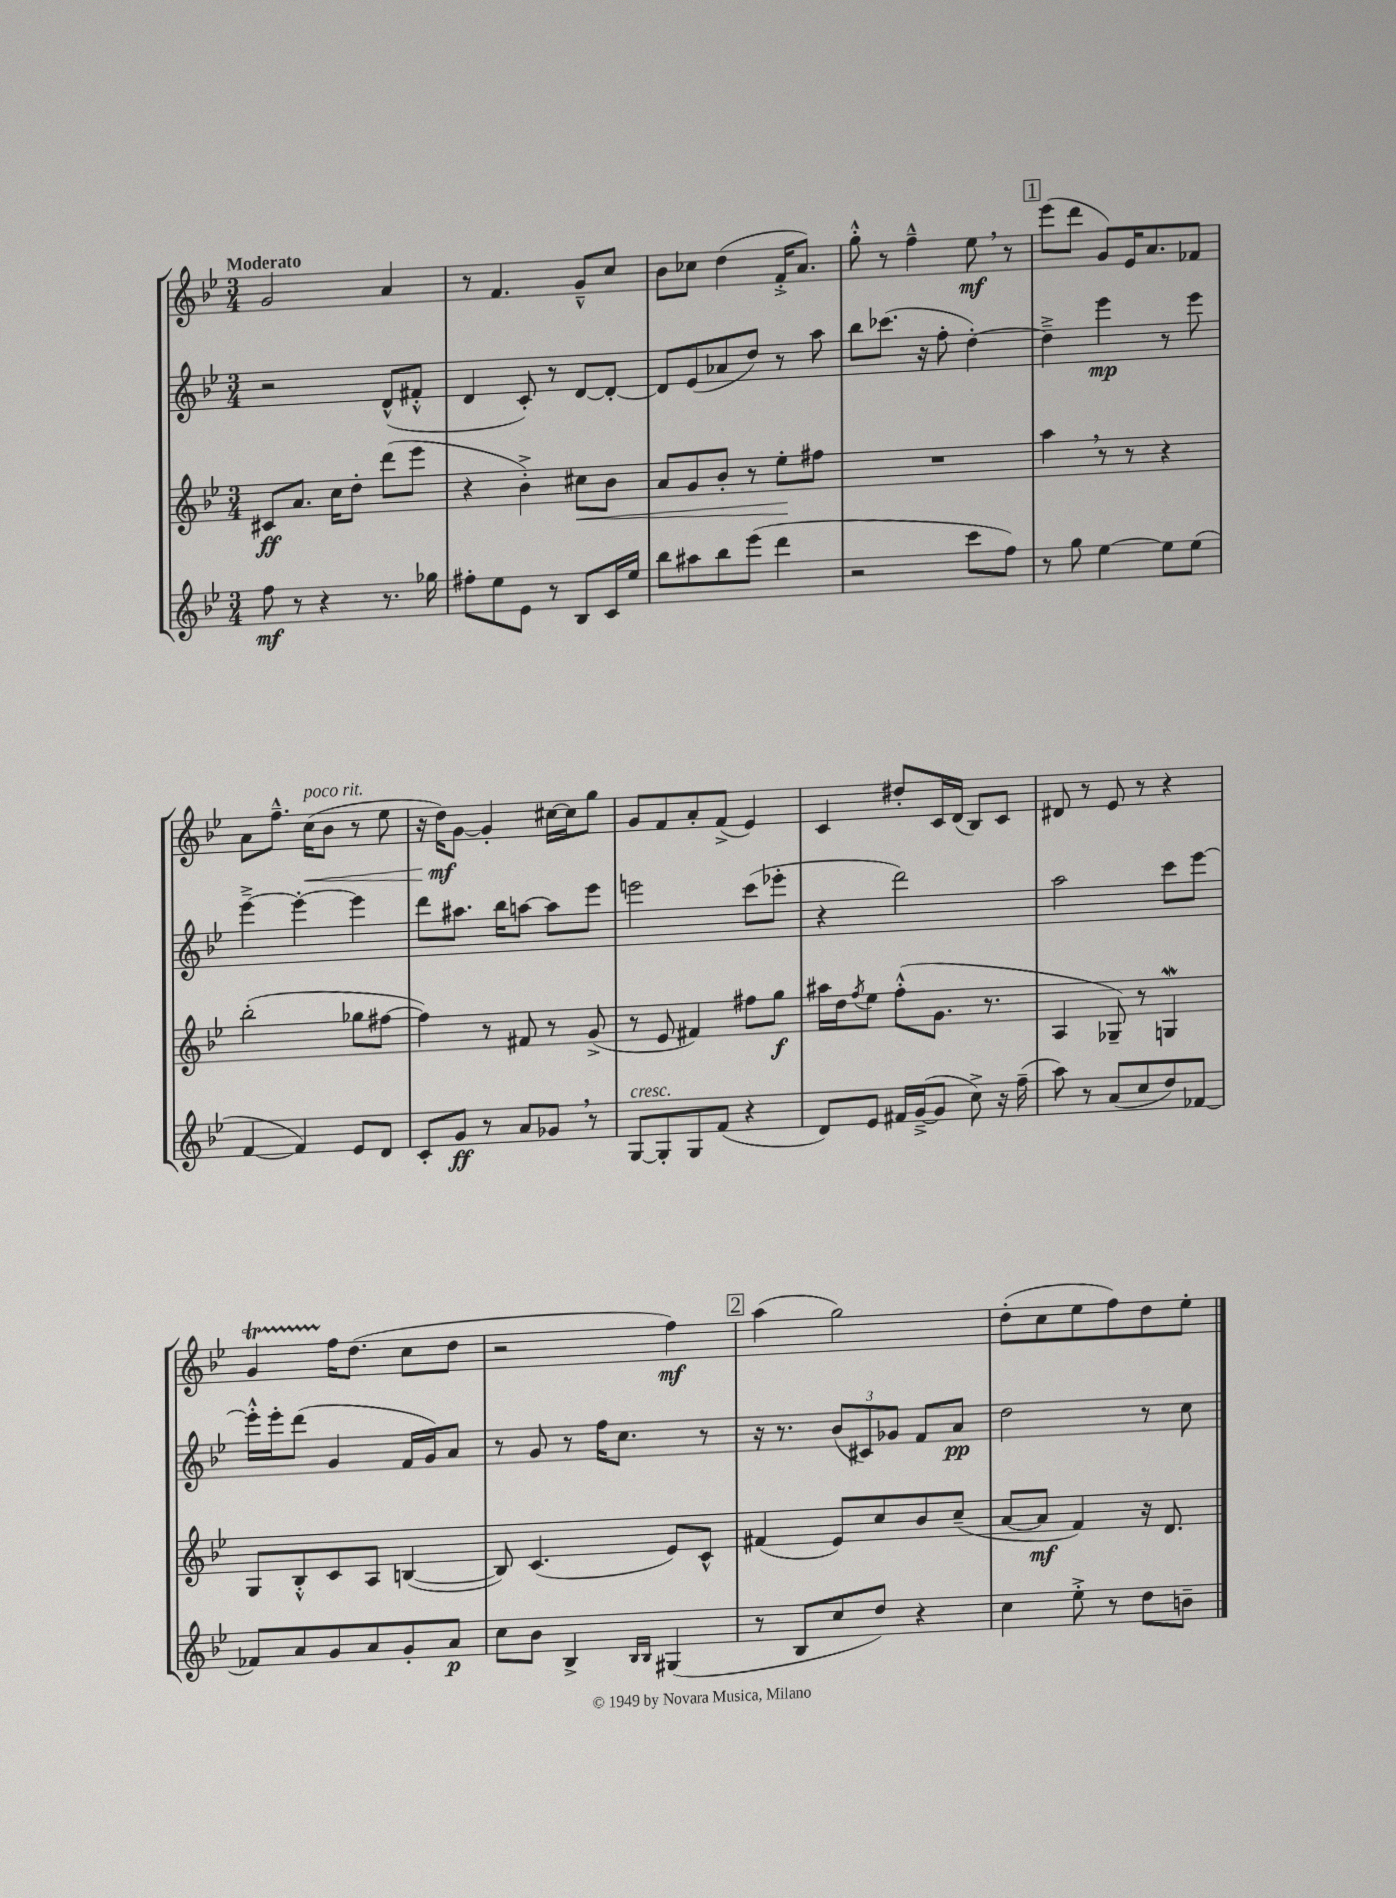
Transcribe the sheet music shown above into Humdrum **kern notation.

**kern	**dynam	**kern	**dynam	**kern	**dynam	**kern	**dynam
*part4	*part4	*part3	*part3	*part2	*part2	*part1	*part1
*staff4	*staff4	*staff3	*staff3	*staff2	*staff2	*staff1	*staff1
*clefG2	*	*clefG2	*	*clefG2	*	*clefG2	*
*k[b-e-]	*	*k[b-e-]	*	*k[b-e-]	*	*k[b-e-]	*
*M3/4	*	*M3/4	*	*M3/4	*	*M3/4	*
=1	=1	=1	=1	=1	=1	=1	=1
!	!	!	!	!	!	!LO:TX:a:B:t=Moderato	!
8ff\	mf	8c#X/L	ff	2r	.	2g/	.
8r	.	8.a/J	.	.	.	.	.
4r	.	.	.	.	.	.	.
.	.	16cc\KL	.	.	.	.	.
.	.	8dd'\J	.	.	.	.	.
8.r	.	(8ddd\L	.	(8d^^/L	.	4a/	.
.	.	8eee-\J	.	8f#X'^^/J	.	.	.
16gg-X\	.	.	.	.	.	.	.
=2	=2	=2	=2	=2	=2	=2	=2
8ff#X'\L	.	4r	.	4d/	.	8r	.
8ee-\	.	.	.	.	.	4.f/	.
8e-\J	.	4b-'^\)	.	8c'/)	.	.	.
8r	.	.	.	8r	.	.	.
!	!	!	!LO:HP:b	!	!	!	!
8B-/L	.	8cc#X\L	<	[8d/L	.	8g~^^/L	.
16c/L	.	8b-\J	.	8d'/J_	.	8cc/J	.
16ee-/JJ	.	.	.	.	.	.	.
=3	=3	=3	=3	=3	=3	=3	=3
8bb-\L	.	8a/L	.	8d/L]	.	8b-\L	.
8aa#X\	.	8g/	.	(8e-/	.	8cc-X\J	.
8bb-\	.	8b-'/J	.	8a-X/	.	(4dd\	.
(8eee-\J	.	8r	.	8dd/J)	.	.	.
4ddd\	.	8ee-'\L	.	8r	.	16f'^/KL	.
.	.	.	.	.	.	8.a/J)	.
.	.	8ff#X\J	[	8aa\	.	.	.
=4	=4	=4	=4	=4	=4	=4	=4
2r	.	2.r	.	8bb-\L	.	8gg'^^\	.
.	.	.	.	(8.ccc-X\J	.	8r	.
.	.	.	.	.	.	4ff~^^\	.
.	.	.	.	16r	.	.	.
.	.	.	.	8ff'\	.	.	.
8ccc\L	.	.	.	[4dd'\)	.	8ee-,\	mf
8ff\J)	.	.	.	.	.	8r	.
!!LO:REH:place=s1:t=1
=5	=5	=5	=5	=5	=5	=5	=5
8r	.	4aa,\	.	4dd~^\]	.	(8eee-\L	.
8gg\	.	.	.	.	.	8ddd\J	.
[4ee-\	.	8r	.	4eee-\	mp	8g/L)	.
.	.	8r	.	.	.	16e-/K	.
.	.	.	.	.	.	8.a/	.
8ee-\L]	.	4r	.	8r	.	.	.
(8ee-\J	.	.	.	8eee-\	.	8f-X/J	.
!!LO:LB:g=z
=6	=6	=6	=6	=6	=6	=6	=6
[4f/	.	(2bb-'\	.	[4eee-~^\	.	8a\L	.
.	.	.	.	.	.	8.ff~^^\J	.
4f/])	.	.	.	4eee-'\_	.	.	.
!	!	!	!	!	!	!LO:TX:a:i:t=poco rit.	!
!	!	!	!	!	!	!	!LO:HP:b
.	.	.	.	.	.	(16cc\KL	<
.	.	.	.	.	.	8b-\J	.
8e-/L	.	8gg-X\L	.	4eee-\]	.	8r	.
8d/J	.	[8ff#X\J	.	.	.	8ee-\	.
=7	=7	=7	=7	=7	=7	=7	=7
8c'/L	.	4ff#\])	.	8ddd\L	.	16r	.
.	.	.	.	.	.	16dd\KL)	mf
8g/J	ff	.	.	8.aa#X\J	.	[8g\J	[
8r	.	8r	.	.	.	4g'/]	.
.	.	.	.	16bb-\KL	.	.	.
8a/L	.	8f#X/	.	[8aan\J	.	.	.
8g-X,/J	.	8r	.	8aa\L]	.	[16cc#X\LL	.
.	.	.	.	.	.	16cc#\J]	.
8r	.	(8g^/	.	8eee-\J	.	8gg\J	.
=8	=8	=8	=8	=8	=8	=8	=8
!LO:TX:a:i:t=cresc.	!	!	!	!	!	!	!
[8G/L	.	8r	.	2eeen\	.	8g/L	.
8G'/]	.	8e-/	.	.	.	8f/	.
8G/	.	4f#X/)	.	.	.	8a'/	.
(8f/J	.	.	.	.	.	(8f^/J	.
4r	.	8ff#X\L	.	(8ccc\L	.	4e-/)	.
.	.	8gg\J	f	8eee-X'\J	.	.	.
=9	=9	=9	=9	=9	=9	=9	=9
8d/L)	.	16aa#X\LL	.	4r	.	4c/	.
.	.	16dd\J	.	.	.	.	.
.	.	8qff/	.	.	.	.	.
8e-/J	.	8ee-\J	.	.	.	.	.
16f#X/LL	.	(8ff'^^\L	.	2ddd\)	.	8dd#X'/L	.
([16g~^/J	.	.	.	.	.	.	.
8g/J]	.	8.g\J	.	.	.	16c/L	.
.	.	.	.	.	.	(16d/JJ	.
8cc^\)	.	.	.	.	.	8B-/L)	.
.	.	8.r	.	.	.	.	.
16r	.	.	.	.	.	8c/J	.
(16ff~\	.	.	.	.	.	.	.
=10	=10	=10	=10	=10	=10	=10	=10
8aa\)	.	4A/	.	2aa\	.	8d#X/	.
8r	.	.	.	.	.	8r	.
(8a/L	.	8G-X~/)	.	.	.	8e-/	.
8cc/	.	8r	.	.	.	8r	.
8dd/)	.	4GnW/	.	8ccc\L	.	4r	.
[8f-X/J	.	.	.	[8eee-\J	.	.	.
!!LO:LB:g=z
=11	=11	=11	=11	=11	=11	=11	=11
8f-X/L]	.	8G/L	.	16eee-'^^\LL]	.	4gT/	.
.	.	.	.	16eee-'\J	.	.	.
8a/	.	8B-'^^/	.	(8ddd\J	.	.	.
8g/	.	8c/	.	4g/	.	16ff\KL	.
.	.	.	.	.	.	(8.dd\J	.
8a/	.	8A/J	.	.	.	.	.
8g'/	.	([4Bn/	.	16f/LL	.	8cc\L	.
.	.	.	.	16g/J)	.	.	.
8a/J	p	.	.	8a/J	.	8dd\J	.
=12	=12	=12	=12	=12	=12	=12	=12
8cc\L	.	8B/])	.	8r	.	2r	.
8b-\J	.	(4.c/	.	8g/	.	.	.
4B-^/	.	.	.	8r	.	.	.
.	.	.	.	16ff\KL	.	.	.
.	.	.	.	8.cc\J	.	.	.
16qqB-/LL	.	.	.	.	.	.	.
16qqB-/JJ	.	.	.	.	.	.	.
(4G#X/	.	8e-/L)	.	.	.	4ff\)	mf
.	.	8c^^/J	.	8r	.	.	.
!!LO:REH:place=s1:t=2
=13	=13	=13	=13	=13	=13	=13	=13
8r	.	(4f#X/	.	16r	.	(4aa\	.
.	.	.	.	8.r	.	.	.
8B-/L	.	.	.	.	.	.	.
8cc/	.	8e-/L)	.	(12b-/L	.	2gg\)	.
.	.	.	.	12c#X/)	.	.	.
8dd/J)	.	8cc/	.	.	.	.	.
.	.	.	.	12g-X/J	.	.	.
4r	.	8b-/	.	8f/L	.	.	.
.	.	(8cc~/J	.	8a/J	pp	.	.
=14	=14	=14	=14	=14	=14	=14	=14
4cc\	.	[8a/L	.	2dd\	.	(8dd'\L	.
.	.	8a/J]	mf	.	.	8cc\	.
8ee-'^\	.	4f/)	.	.	.	8ee-\	.
8r	.	.	.	.	.	8ff\)	.
8dd\L	.	16r	.	8r	.	8dd\	.
.	.	8.d/	.	.	.	.	.
8bn~\J	.	.	.	8cc\	.	8ee-'\J	.
==	==	==	==	==	==	==	==
*-	*-	*-	*-	*-	*-	*-	*-
